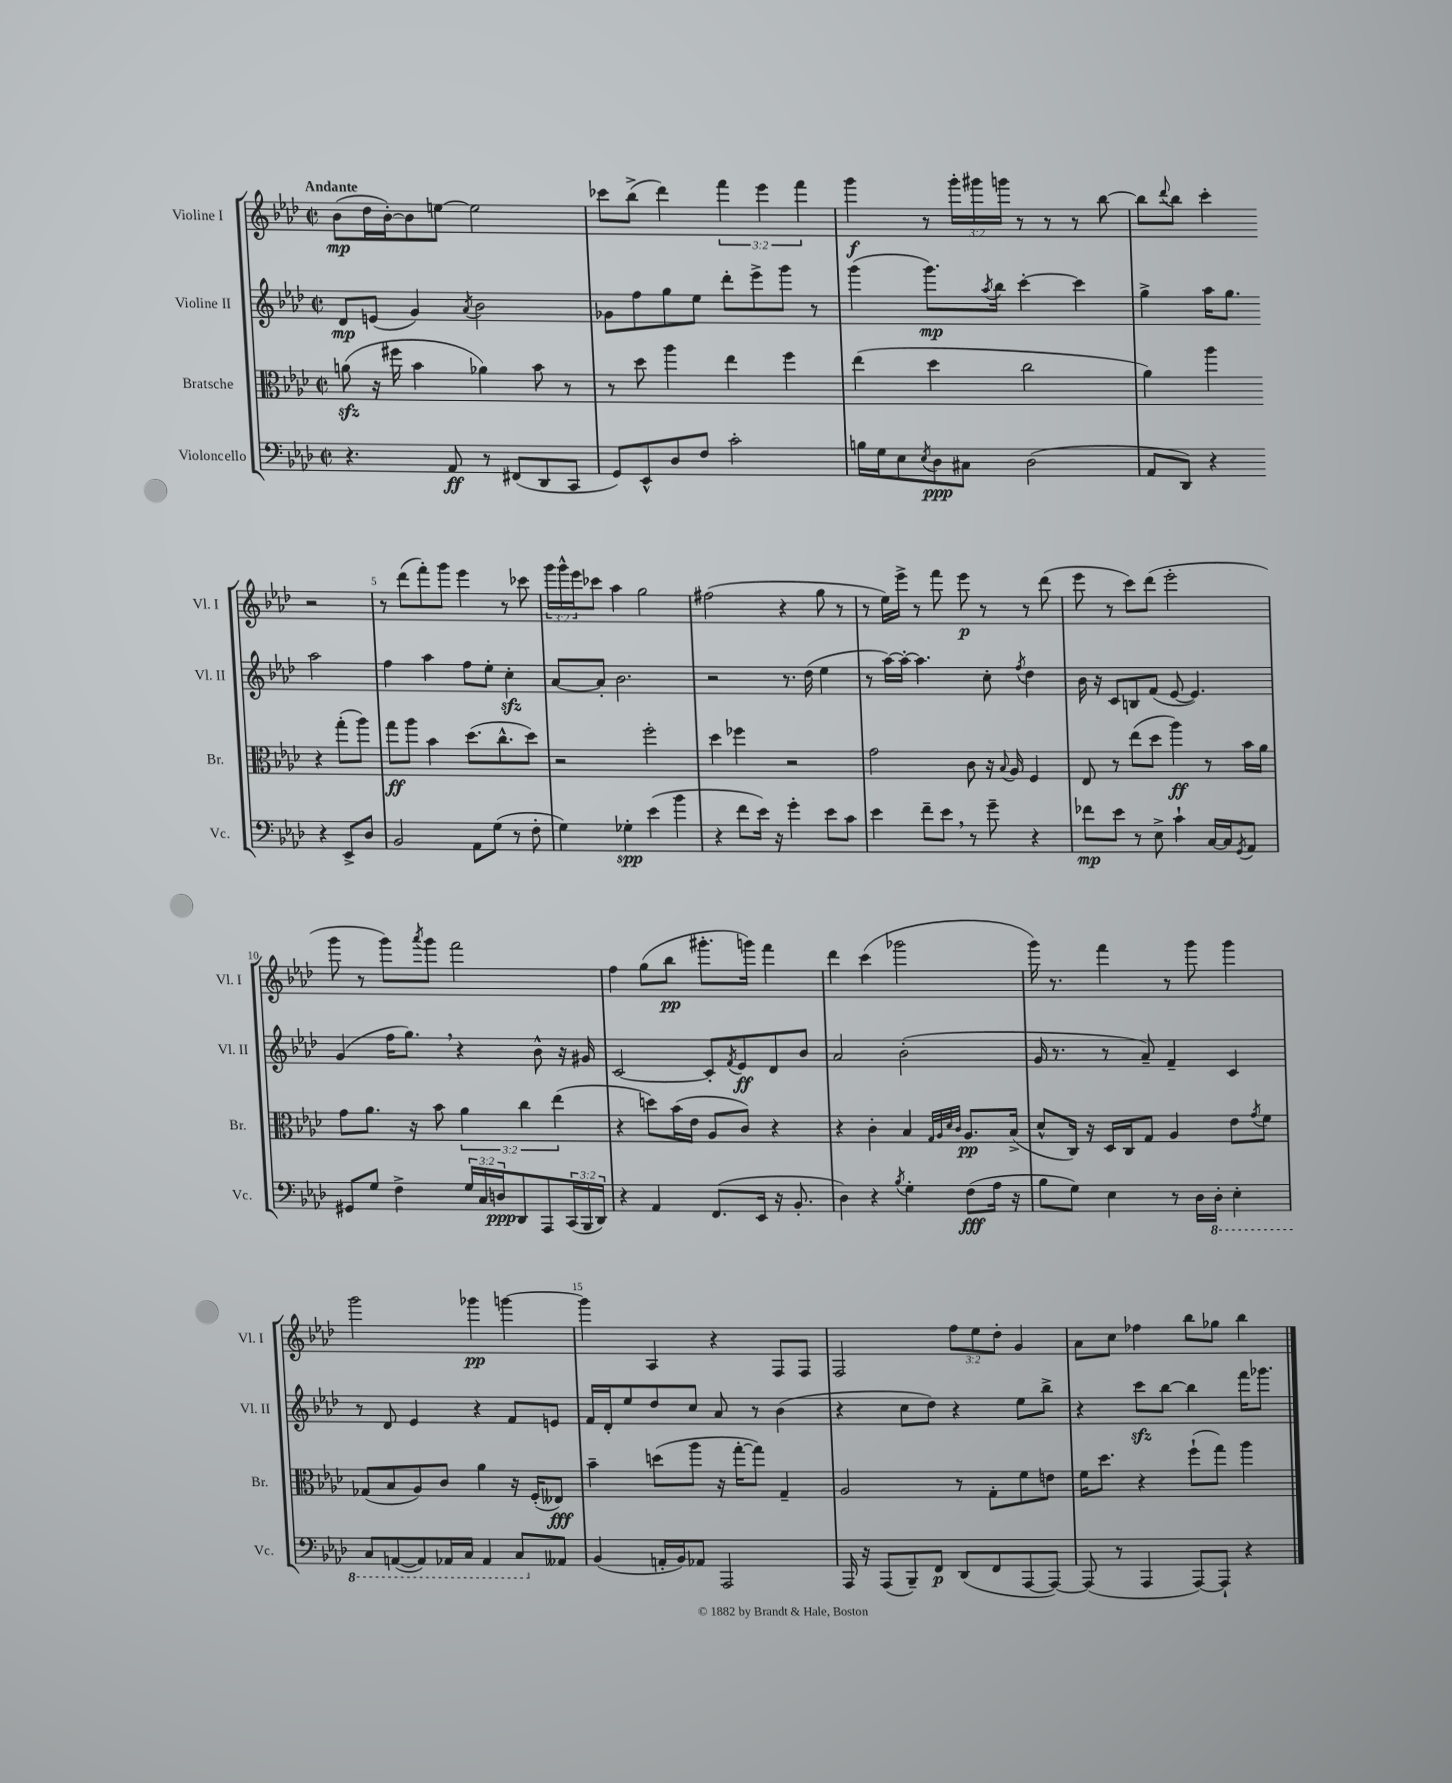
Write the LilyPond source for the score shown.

<<
\new StaffGroup <<
\new Staff = "s0" \with { instrumentName = "Violine I" shortInstrumentName = "Vl. I" } {
    \clef treble \key aes \major \defaultTimeSignature \time 2/2 \override Staff.TupletNumber.text = #tuplet-number::calc-fraction-text \tempo "Andante"
    bes'8\mp( des''16 bes'16~-.) bes'8 e''8~ e''2 |
    ces'''8 bes''8->( des'''4) \tuplet 3/2 { f'''4 ees'''4 f'''4 } |
    g'''4\f r8 \tuplet 3/2 { g'''16-. gis'''16 g'''16 } r8 r8 r8 bes''8~ |
    bes''8 \appoggiatura { des'''8 } bes''8 c'''4-. r2 |
    r8 des'''8( f'''8-.) g'''8 ees'''4 r8 ces'''8 |
    \tuplet 3/2 { g'''16 g'''16-^ ees'''16 } ces'''8 aes''4 g''2 |
    fis''2( r4 g''8 r8 |
    r8 ees''16) ees'''16-> r8 f'''8 ees'''8\p r8 r8 des'''8( |
    ees'''8 r8 c'''8) des'''8( ees'''2-. |
    g'''8 r8 g'''8) \acciaccatura { aes'''8 } g'''8 f'''2 |
    f''4 g''8( bes''8\pp gis'''8.-. g'''16) f'''4 |
    des'''4 c'''4( ges'''2 |
    g'''16) r8. f'''4 r8 g'''8 g'''4 |
    g'''2 ges'''4\pp g'''4~ |
    g'''4 aes4 r4 f8 f8 |
    f2 \tuplet 3/2 { f''8 ees''8 des''8-. } g'4 |
    aes'8 c''8 fes''4 bes''8 ges''8 bes''4 \bar "|." |
}
\new Staff = "s1" \with { instrumentName = "Violine II" shortInstrumentName = "Vl. II" } {
    \clef treble \key aes \major \defaultTimeSignature \time 2/2
    des'8\mp e'8( g'4) \acciaccatura { aes'8 } bes'2 |
    ges'8 f''8 g''8 ees''8 des'''8-. ees'''8-> g'''8 r8 |
    g'''4( g'''8.\mp) \acciaccatura { aes''8 } bes''16 c'''4~-. c'''4 |
    g''4-> aes''16 g''8. aes''2 |
    f''4 aes''4 f''8 ees''8-. c''4-.\sfz |
    aes'8~ aes'8-. bes'2. |
    r2 r8. des''16( ees''4 |
    r8 aes''16~) aes''16~-. aes''4. c''8-. \acciaccatura { f''8 } des''4 |
    bes'16 r16 c'8 b8 f'8( ees'8~ ees'4.) |
    g'4( f''16 g''8.) \breathe r4 bes'8-^ r16 gis'16 |
    c'2~ c'8-. \acciaccatura { f'8 } ees'8\ff des'8 bes'8 |
    aes'2 bes'2-.( |
    g'16 r8. r8 aes'8--) f'4-- c'4 |
    r8 des'8 ees'4 r4 f'8 e'8 |
    f'16 des'16-. ees''8 des''8 c''8 aes'8 r8 bes'4( |
    r4 c''8 des''8) r4 ees''8 bes''8-> |
    r4 c'''8\sfz bes''8~ bes''4 f'''16 ges'''8. \bar "|." |
}
\new Staff = "s2" \with { instrumentName = "Bratsche" shortInstrumentName = "Br." } {
    \clef alto \key aes \major \defaultTimeSignature \time 2/2 \override Staff.TupletNumber.text = #tuplet-number::calc-fraction-text
    a'8\sfz( r16 fis''16 bes'4 aes'4) bes'8 r8 |
    r8 des''8 aes''4 ees''4 f''4 |
    ees''4( des''4 c''2 |
    aes'4) aes''4 r4 g''8-.( aes''8) |
    g''8\ff aes''8 bes'4 des''8.( c''8.-^ des''8) |
    r2 f''2-. |
    des''4 fes''4 r2 |
    g'2 c'8 r16 \appoggiatura { bes8 } aes16 f4 |
    ees8 r8 ees''8( des''8 aes''4\ff) r8 bes'16 aes'16 |
    g'8 aes'8. r16 bes'8 \tuplet 3/2 { aes'4 c''4 ees''4( } |
    r4 d''8) bes'16( ees'16 aes8 c'8) r4 |
    r4 c'4-. bes4 \grace { g32 aes32 des'32 c'32 } aes8.\pp bes16->( |
    des'8-^ c16) r16 des16 c16 g8 aes4 ees'8 \acciaccatura { g'8 } f'8 |
    ges8( bes8 aes8) c'8 aes'4 r16 f16-.( eeses8\fff) |
    bes'4-- d''8( aes''8 r16 g''16~-. g''8) g4-- |
    aes2 r8 g8-. f'8 e'8 |
    f'16 des''8. r4 f''8-!( g''8) aes''4 \bar "|." |
}
\new Staff = "s3" \with { instrumentName = "Violoncello" shortInstrumentName = "Vc." } {
    \clef bass \key aes \major \defaultTimeSignature \time 2/2 \override Staff.TupletNumber.text = #tuplet-number::calc-fraction-text
    r4. aes,8\ff r8 fis,8( des,8 c,8 |
    g,8) ees,8-^ des8 f8 c'2-. |
    b16 g16 ees8 \acciaccatura { ees8 } des8\ppp cis8 des2( |
    aes,8 des,8) r4 r4 ees,8-> des8 |
    bes,2 aes,8 g8( r8 f8-. |
    g4) ges4-.\spp ees'4( bes'4 |
    r4 f'8 ees'16) r16 g'4-. ees'8 c'8 |
    ees'4 f'8-- ees'8 \breathe r8 g'8-- r4 |
    fes'8\mp ees'8 r8 ees8-> c'4-! c16~ c16 \acciaccatura { g,8 } aes,8 |
    gis,8 g8 f4-> \tuplet 3/2 { g16 c16 d16\ppp } des,8 aes,,8 \tuplet 3/2 { c,16( bes,,16 des,16) } |
    r4 aes,4 f,8.( ees,16 r16 bes,8.-. |
    des4) r4 \acciaccatura { bes8 } g4-. f8\fff( aes16 r16 |
    bes8 g8) ees4 r8 des16 \ottava #-1 des,16-. ees,4-. |
    c,8 a,,8~( a,,8) aes,,16 c,16 aes,,4 c,8 \ottava #0 aeses,8 |
    bes,4( a,16-. bes,16) aes,8 aes,,2 |
    aes,,16 r16 aes,,8( bes,,8--) f,8\p des,8( f,8 aes,,8~ aes,,8~) |
    aes,,8( r8 aes,,4 aes,,8~) aes,,8-! r4 \bar "|." |
}
>>
>>
\layout { \context { \Score \override BarNumber.break-visibility = ##(#f #t #t) barNumberVisibility = #(every-nth-bar-number-visible 5) } }
